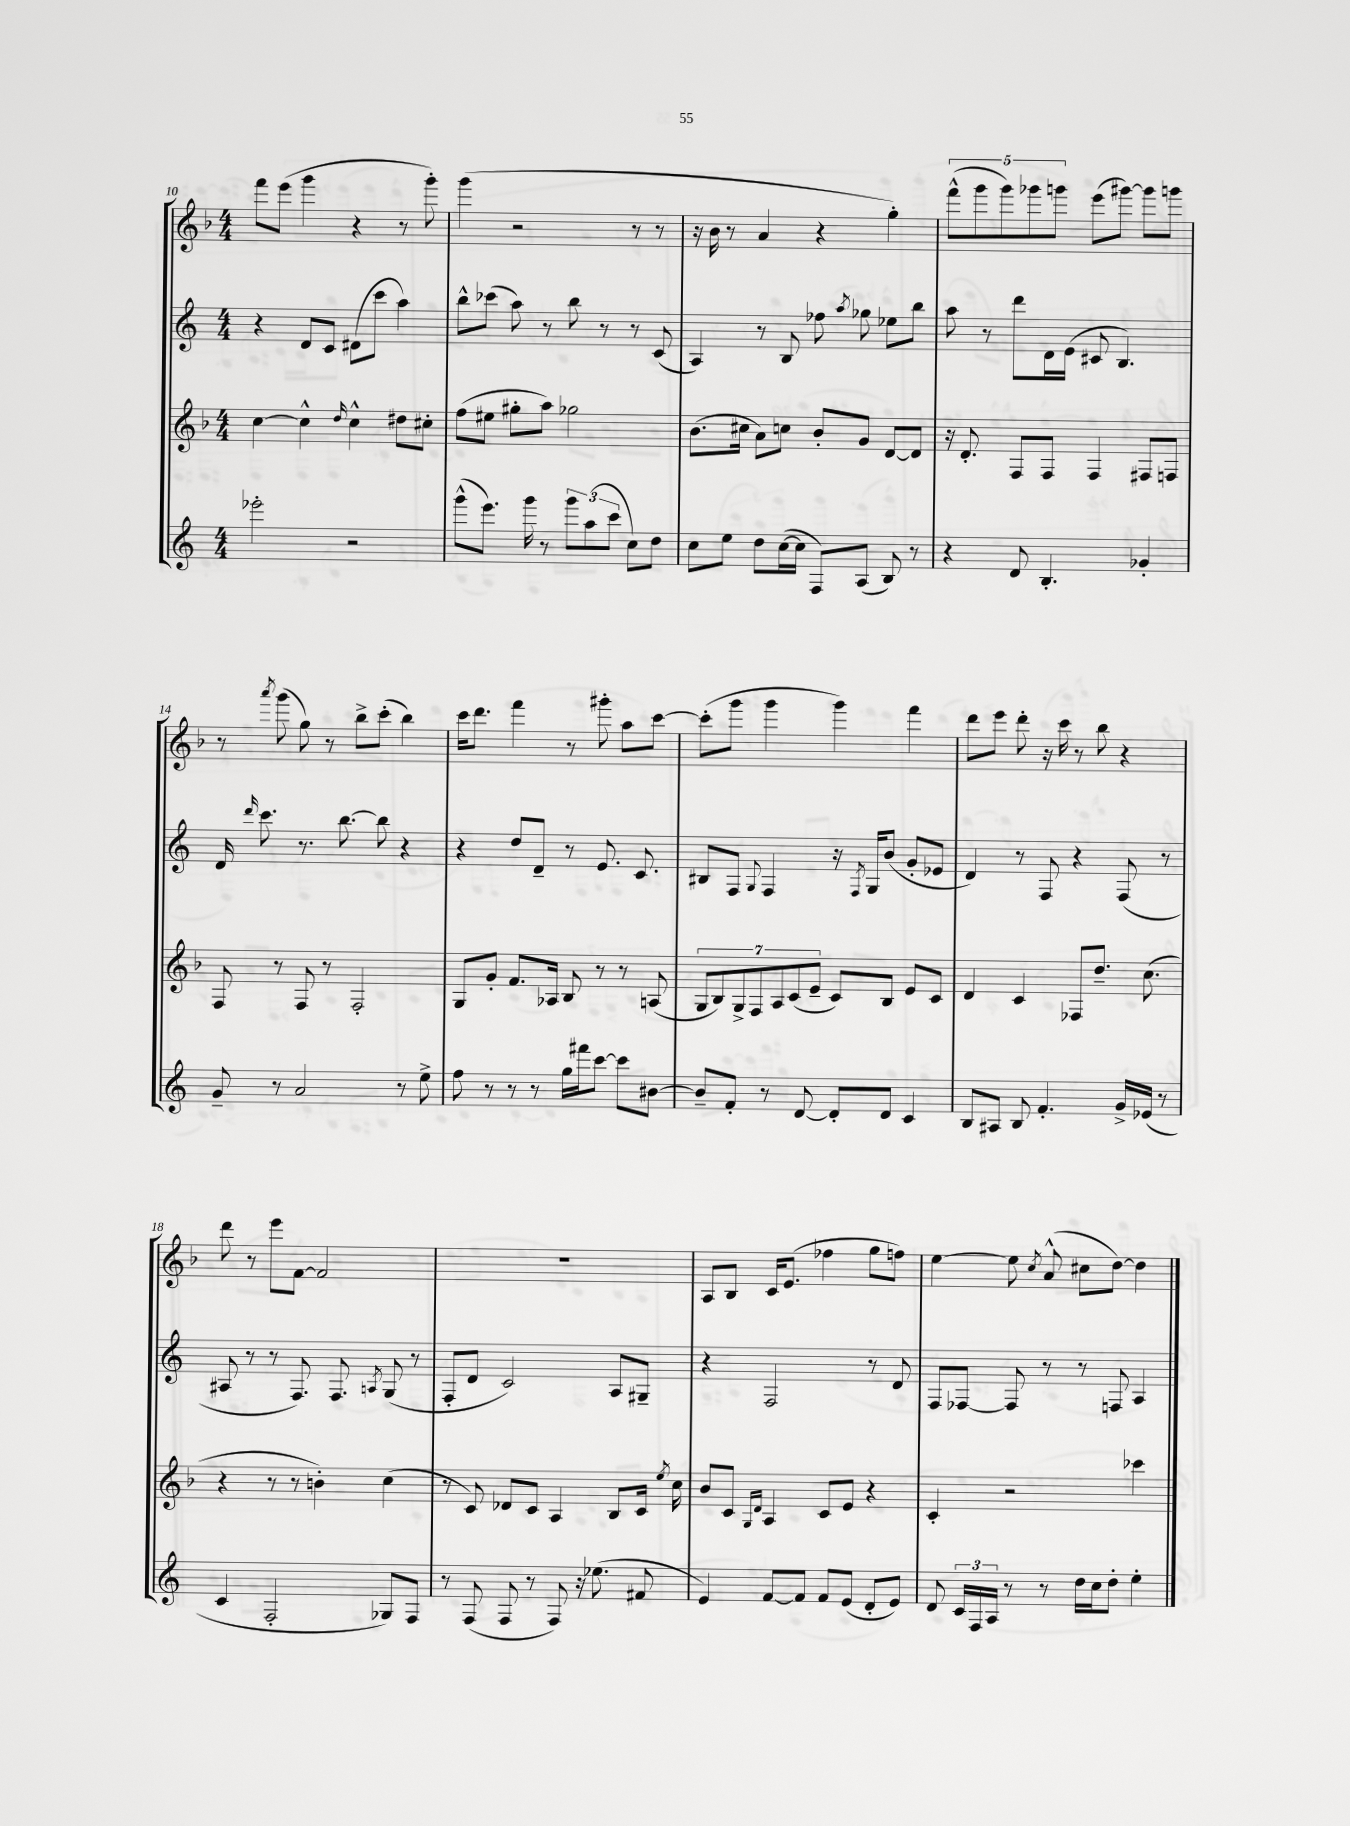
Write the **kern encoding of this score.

**kern	**kern	**kern	**kern
*staff4	*staff3	*staff2	*staff1
*clefG2	*clefG2	*clefG2	*clefG2
*k[]	*k[b-]	*k[]	*k[b-]
*M4/4	*M4/4	*M4/4	*M4/4
2eee-'\	[4cc\	4r	8fff\L
.	.	.	(8eee\J
.	4cc^^\]	8d/L	4ggg\
.	.	8c/J	.
.	16qqdd/	.	.
2r	4cc^^\	(8d#\L	4r
.	.	8ccc\J	.
.	8dd#\L	4aa\)	8r
.	8cc#'\J	.	8ggg'\)
=	=	=	=
(8ggg^^\L	(8ff\L	8bb^^\L	(4ggg\
8.eee\J)	8ee#\J	(8ccc-\J	.
.	8gg#'\L	8aa\)	2r
16ggg\	.	.	.
8r	8aa\J)	8r	.
12ggg\L	2gg-\	8bb\	.
(12aa\	.	.	.
.	.	8r	.
12ccc\J	.	.	.
8cc\L)	.	8r	8r
8dd\J	.	(8c/	8r
=	=	=	=
8cc\L	(8.b-\L	4A/)	16r
.	.	.	16b-\
8ee\J	.	.	8r
.	16cc#\Jk	.	.
8dd\L	8a\L)	8r	4a/
([16cc\L	8cc\J	8B/	.
16cc\]JJ	.	.	.
8F/L)	8b-'/L	8ff-\	4r
.	.	8qaa/	.
(8A/J	8g/J	8gg-\	.
8B/)	[8d/L	8ee-\L	4gg'\)
8r	8d/]J	8bb\J	.
=	=	=	=
4r	16r	8aa\	(10fff^^\L
.	8.d'/	.	.
.	.	.	10ggg\
.	.	8r	.
.	.	.	10ggg\)
8d/	8F/L	8ddd\L	.
.	.	.	10ggg-\
4.B'/	8F/J	16d\L	.
.	.	.	10ggg\J
.	.	(16e\JJ	.
.	4F/	8c#/	(8eee\L
.	.	4.B/)	[8ggg#\J)
4g-'/	8F#/L	.	8ggg#\]L
.	8F/J	.	8ggg\J
=	=	=	=
8g~/	8F/	16d/	8r
.	.	16qqddd/	.
.	.	8.ccc\	.
.	.	.	8qaaa/
8r	8r	.	(8ggg\
2a/	8F/	8.r	8gg\)
.	8r	.	8r
.	.	[8.bb\	.
.	2F'/	.	8bb-^\L
.	.	8bb\]	(8ccc'\J
8r	.	4r	4bb-\)
8ee^\	.	.	.
=	=	=	=
8ff\	8G/L	4r	16ccc\LK
.	.	.	8.ddd\J
8r	8g'/J	.	.
8r	8.f/L	8dd/L	4fff\
8r	.	8d~/J	.
.	16A-/Jk	.	.
16gg\LL	8B-/	8r	8r
16fff#\J	.	.	.
[8ccc\J	8r	8.e/	8ggg#'\
8ccc\]L	8r	.	8aa\L
.	.	8.c/	.
[8b#\J	(8A/	.	[8ccc\J
=	=	=	=
8b#~/]L	14G/L	8B#/L	(8ccc'\]L
.	14B-/)	.	.
8f'/J	.	8F/J	8ggg\J
.	14G^/	.	.
.	14F/	.	.
.	.	8qqG/	.
8r	.	4F/	4ggg\
.	14A/	.	.
.	(14c/	.	.
[8d/	.	.	.
.	14e~/J	.	.
8d'/]L	8c/L)	16r	4ggg\)
.	.	8qF/	.
.	.	16G/LK	.
8d/J	8B-/J	(8b/J	.
4c/	8e/L	8g'/L	4fff\
.	8c/J	8e-/J	.
=	=	=	=
8B/L	4d/	4d/)	8ddd\L
8A#/J	.	.	8eee\J
8B/	4c/	8r	8ddd'\
4.f'/	.	8F/	16r
.	.	.	16ccc\
.	8F-/L	4r	8r
.	8.dd~/J	.	8bb-\
16g^/LL	.	(8F/	4r
(16e-/JJ	(8.cc\	.	.
8r	.	8r	.
=	=	=	=
4c/	4r	8A#/	8ddd\
.	.	8r	8r
2F'/	8r	8r	8eee\L
.	8r	8.F/)	[8f\J
.	4b'\)	.	2f/]
.	.	8.F/	.
.	.	8qA/	.
8G-/L)	(4cc\	(8G/	.
8F/J	.	8r	.
=	=	=	=
8r	8r	8F'/L	1r
(8F/	8c/)	8d/J	.
8F/	8d-/L	2c/)	.
8r	8c/J	.	.
8F/)	4A/	.	.
16r	.	.	.
(8.ee-\	.	.	.
.	8B-/L	8A/L	.
8f#/	16c/Jk	8G#~/J	.
.	8qee/	.	.
.	16cc\	.	.
=	=	=	=
4e/)	8b-/L	4r	8A/L
.	8c/J	.	8B-/J
.	16qqG/LL	.	.
.	16qqd/JJ	.	.
[8f/L	4A/	2F/	16c/LK
.	.	.	(8.e/J
8f/]J	.	.	.
8f/L	8c/L	.	4ff-\
(8e/J	8e/J	.	.
8d'/L	4r	8r	8gg\L
8e/J)	.	8d/	8ff\J)
=	=	=	=
8d/	4c'/	8F/L	[4ee\
24c/LL	.	[8F-/J	.
24F/	.	.	.
24A/JJ	.	.	.
8r	2r	8F-/]	8ee\]
.	.	.	8qcc/
8r	.	8r	(8a^^/
16dd\LL	.	8r	8cc#\L
16cc\J	.	.	.
8dd'\J	.	8F/	[8dd\J)
4ee'\	4ccc-\	4A/	4dd\]
==	==	==	==
*-	*-	*-	*-
